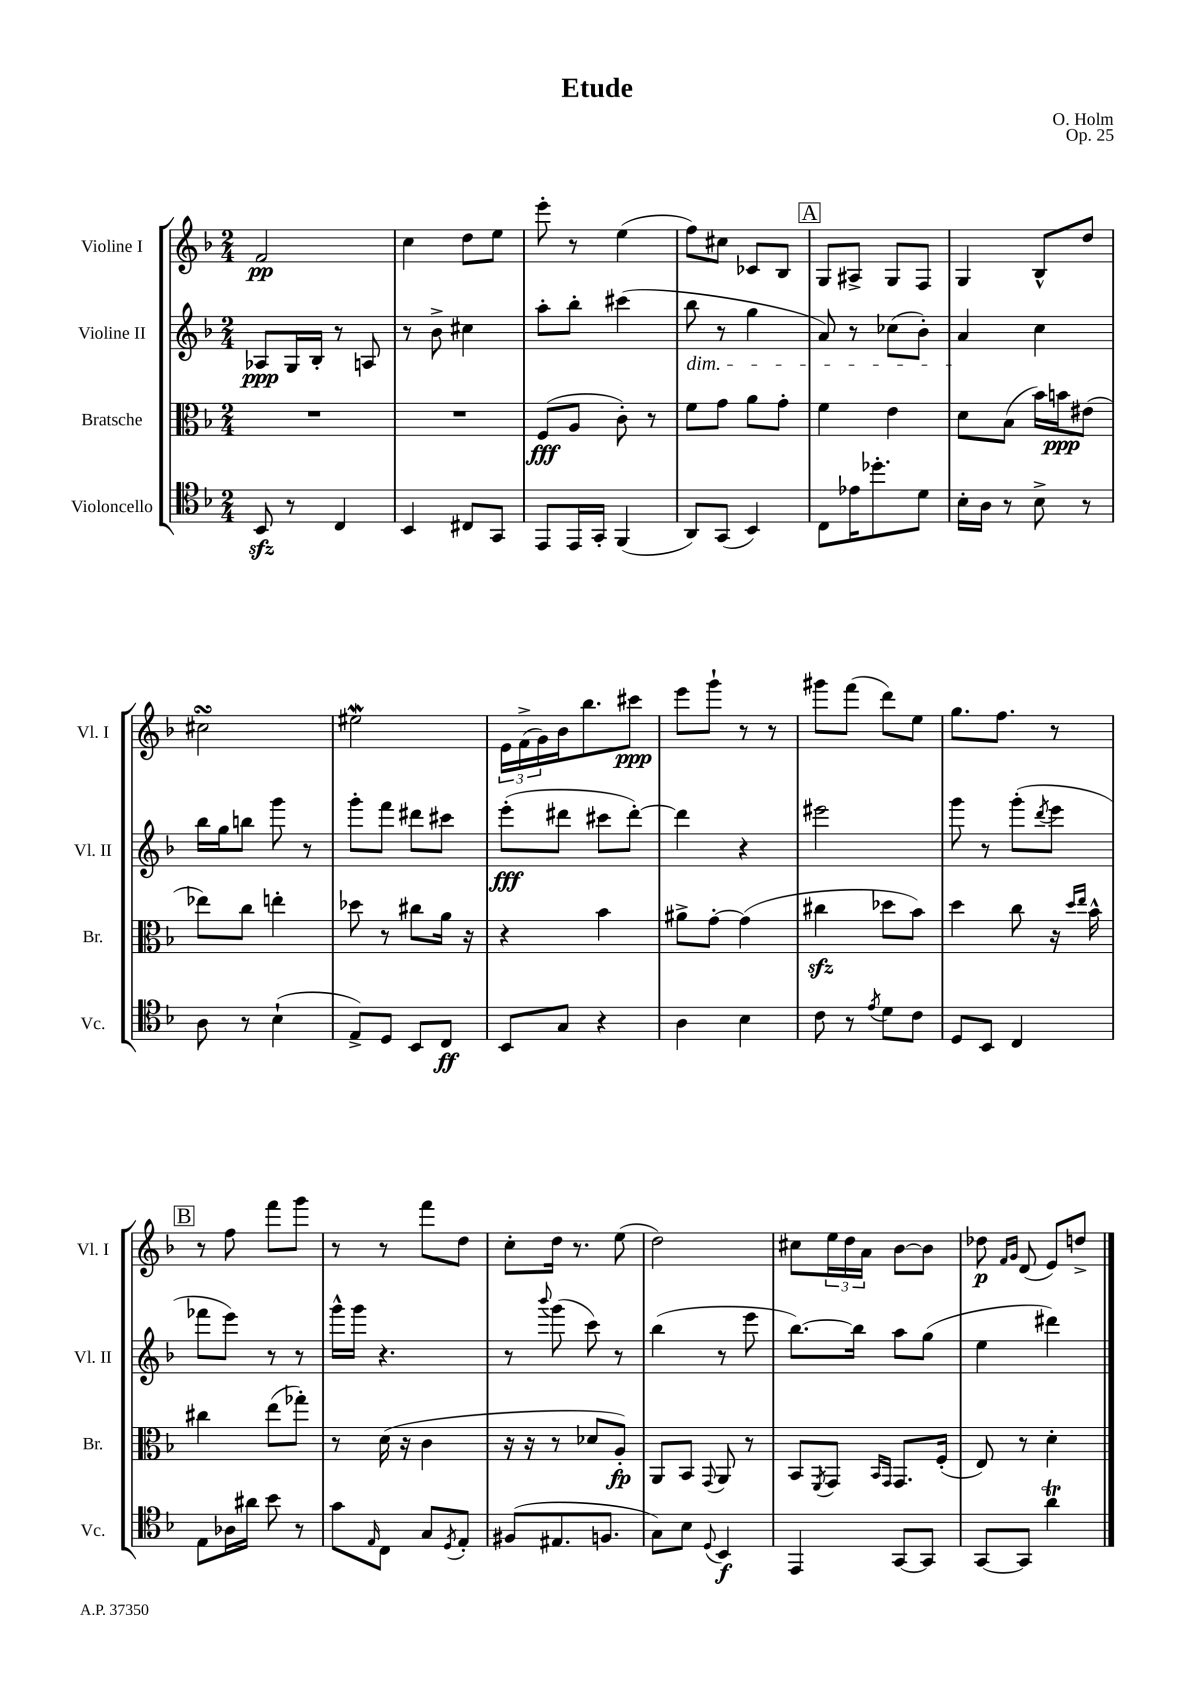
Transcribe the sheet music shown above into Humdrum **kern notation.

**kern	**kern	**kern	**kern
*staff4	*staff3	*staff2	*staff1
*clefC4	*clefC3	*clefG2	*clefG2
*k[b-]	*k[b-]	*k[b-]	*k[b-]
*M2/4	*M2/4	*M2/4	*M2/4
8BB-	2r	8A-	2f
8r	.	16G	.
.	.	16B-'	.
4C	.	8r	.
.	.	8A	.
=	=	=	=
4BB-	2r	8r	4cc
.	.	8b-^	.
8C#	.	4cc#	8dd
8GG	.	.	8ee
=	=	=	=
8EE	(8F	8aa'	8eee'
16EE	8A	8bb-'	8r
16GG'	.	.	.
(4FF	8c')	(4ccc#	(4ee
.	8r	.	.
=	=	=	=
8AA)	8f	8bb-	8ff)
(8GG	8g	8r	8cc#
4BB-)	8a	4gg	8c-
.	8g'	.	8B-
=	=	=	=
8C	4f	8a)	8G
16e-	.	8r	8A#^
8.dd-'	.	.	.
.	4e	(8cc-	8G
8d	.	8b-')	8F
=	=	=	=
16B-'	8d	4a	4G
16A	.	.	.
8r	(8B-	.	.
8B-^	16b-)	4cc	8B-^^
.	16b	.	.
8r	(8e#	.	8dd
=	=	=	=
8A	8ee-)	16bb-	2cc#
.	.	16gg	.
8r	8cc	8bb	.
(4B-`	4ee'	8ggg	.
.	.	8r	.
=	=	=	=
8E^)	8dd-	8ggg'	2ee#
8D	8r	8fff	.
8BB-	8cc#	8ddd#	.
8C	16a	8ccc#	.
.	16r	.	.
=	=	=	=
8BB-	4r	(8eee'	24e
.	.	.	(24f^
.	.	.	24g)
8G	.	8ddd#	16b-
.	.	.	8.bb-
4r	4b-	8ccc#	.
.	.	[8ddd#')	8ccc#
=	=	=	=
4A	8a#^	4ddd#]	8eee
.	[8g'	.	8ggg`
4B-	(4g]	4r	8r
.	.	.	8r
=	=	=	=
8c	4cc#	2eee#	8ggg#
8r	.	.	(8fff
8qe	.	.	.
8d	8dd-	.	8ddd)
8c	8b-)	.	8ee
=	=	=	=
8D	4dd	8ggg	8.gg
8BB-	.	8r	.
.	.	.	8.ff
4C	8cc	(8ggg'	.
.	.	8qddd	.
.	16r	8eee	8r
.	16qqdd	.	.
.	16qqee	.	.
.	16b-^^	.	.
=	=	=	=
8E	4cc#	8fff-	8r
16A-	.	8eee)	8ff
16a#	.	.	.
8b-	(8ee	8r	8fff
8r	8gg-')	8r	8ggg
=	=	=	=
8g	8r	16ggg^^	8r
.	.	16ggg	.
16qqE	.	.	.
8C	(16d	4.r	8r
.	16r	.	.
8G	4c	.	8fff
8qD	.	.	.
8E'	.	.	8dd
=	=	=	=
(8F#	16r	8r	8cc'
.	16r	.	.
.	.	8qqbbb-	.
8.E#	8r	(8ggg	16dd
.	.	.	8.r
.	8d-	8ccc)	.
8.F	.	.	.
.	8A')	8r	(8ee
=	=	=	=
8G)	8AA	(4bb-	2dd)
8B-	8BB-	.	.
8qqD	8qqGG	.	.
4BB-	8AA	8r	.
.	8r	8eee	.
=	=	=	=
4EE	8BB-	[8.bb-)	8cc#
.	8qFF	.	.
.	8GG	.	24ee
.	.	.	24dd
.	.	16bb-]	.
.	.	.	24a
.	16qqBB-	.	.
.	16qqGG	.	.
[8GG	8.GG	8aa	[8b-
8GG]	.	(8gg	8b-]
.	(16F'	.	.
=	=	=	=
[8GG	8E)	4ee	8dd-
.	.	.	16qqf
.	.	.	16qqg
8GG]	8r	.	(8d
4a	4d'	4ddd#)	8e)
.	.	.	8dd^
==	==	==	==
*-	*-	*-	*-
